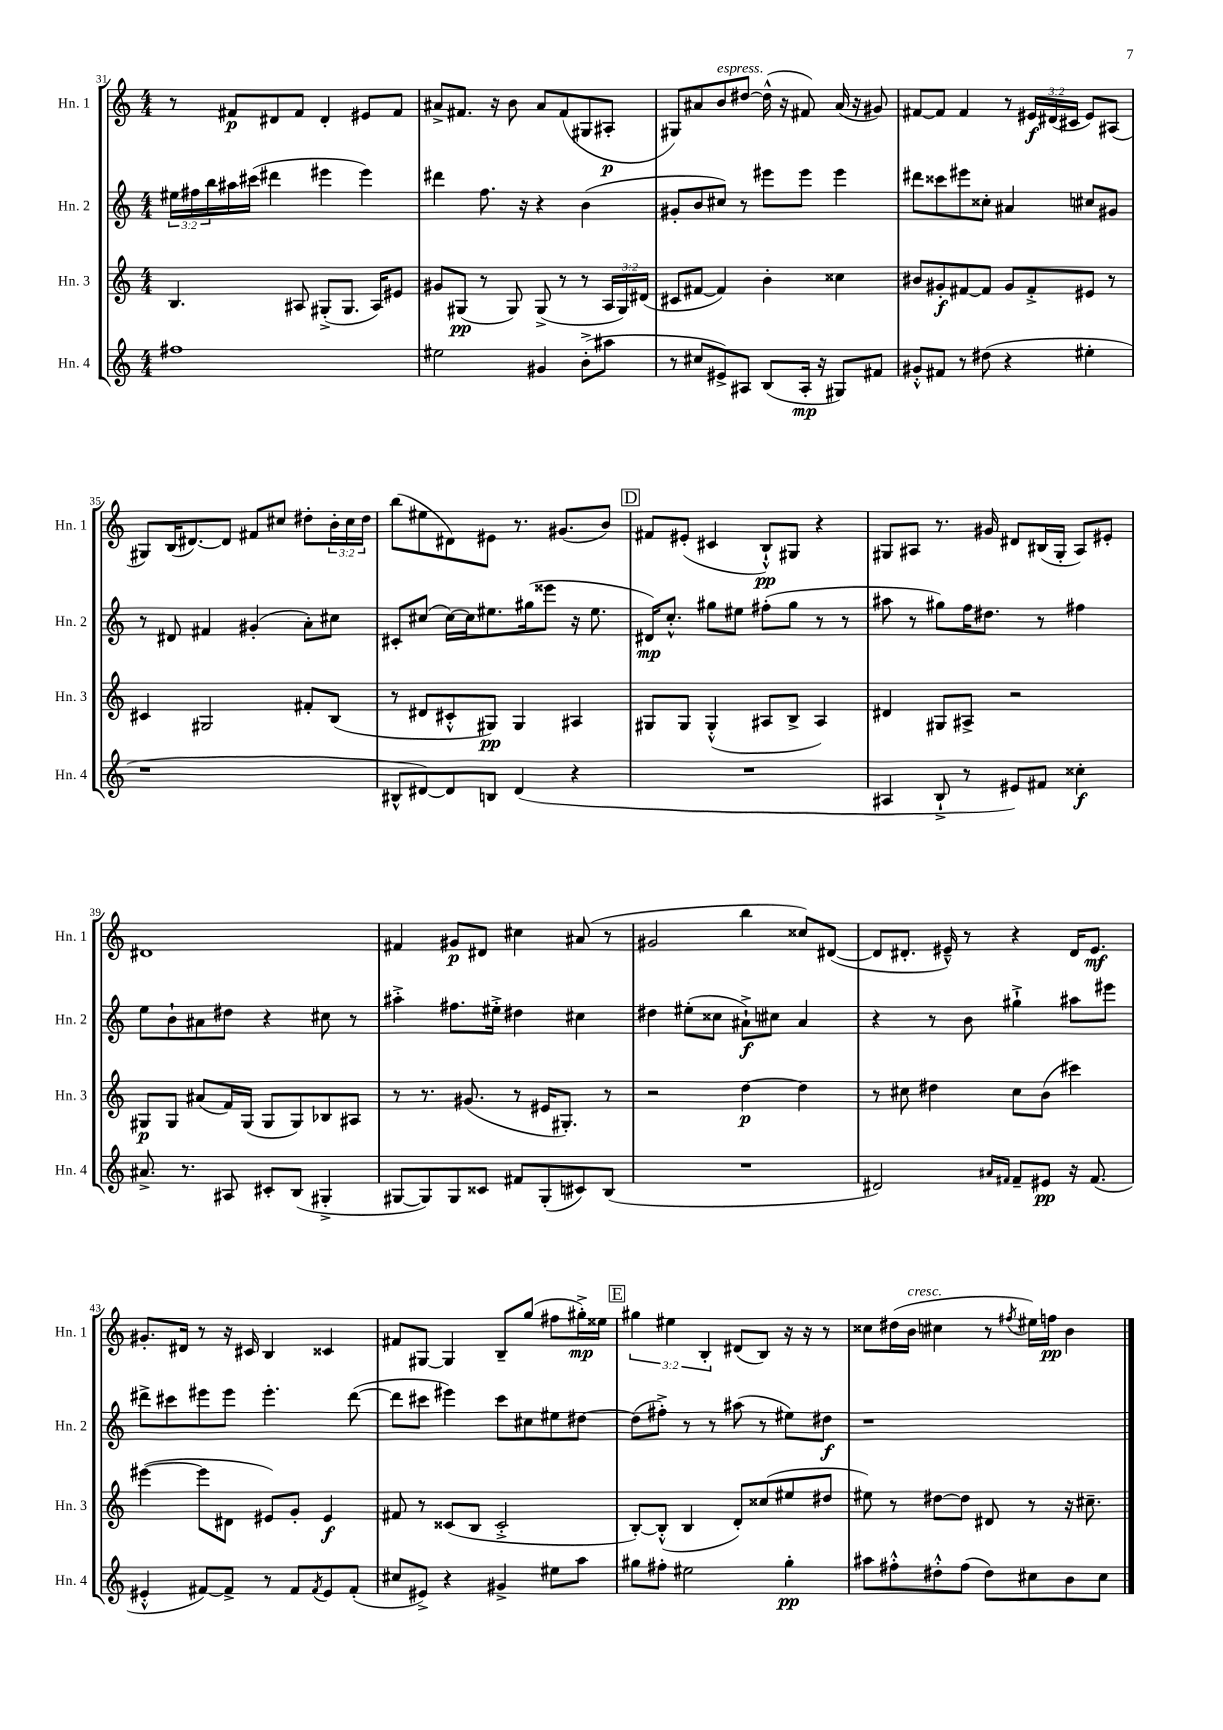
<<
\new StaffGroup <<
\new Staff = "s0" \with { instrumentName = "Hn. 1" shortInstrumentName = "Hn. 1" } {
    \clef treble \key c \major \numericTimeSignature \time 4/4 \override Staff.TupletNumber.text = #tuplet-number::calc-fraction-text
    r8 fis'8\p dis'8 fis'8 dis'4-. eis'8 fis'8 |
    ais'8-> fis'8. r16 b'8 ais'8 fis'8( gis8 ais8-.\p |
    gis8) ais'8 b'8^\markup { \italic "espress." } dis''8~ dis''16-^( r16 fis'8) ais'16( r16 gis'8) |
    fis'8~ fis'8 fis'4 r8 \tuplet 3/2 { eis'16\f dis'16( cis'16 } eis'8) ais8( |
    gis8) b16( dis'8.~) dis'8 fis'8 cis''8 dis''8-. \tuplet 3/2 { b'16-. cis''16 dis''16 } |
    b''8( eis''8 dis'8) eis'8 r8. gis'8.( b'8) |
    \mark \markup { \box "D" } fis'8 eis'8-.( cis'4 b8-!-^\pp) gis8 r4 |
    gis8 ais8 r8. gis'16 dis'8 bis16( gis16-. ais8) eis'8-. |
    dis'1 |
    fis'4 gis'8\p dis'8 cis''4 ais'8( r8 |
    gis'2 b''4 cisis''8) dis'8~( |
    dis'8 dis'8.-. eis'16---^) r8 r4 dis'16 eis'8.\mf |
    gis'8.-. dis'16 r8 r16 cis'16 b4 cisis'4 |
    fis'8 gis8~ gis4 b8-- g''8( fis''8 gis''16-.->\mp) eisis''16 |
    \mark \markup { \box "E" } \tuplet 3/2 { gis''4 eis''4 b4-. } dis'8( b8) r16 r16 r8 |
    cisis''8 dis''16( b'16^\markup { \italic "cresc." } cis''4 r8 \acciaccatura { fis''8 } eis''16) f''16\pp b'4 \bar "|." |
}
\new Staff = "s1" \with { instrumentName = "Hn. 2" shortInstrumentName = "Hn. 2" } {
    \clef treble \key c \major \numericTimeSignature \time 4/4 \override Staff.TupletNumber.text = #tuplet-number::calc-fraction-text
    \tuplet 3/2 { eis''16 fis''16 b''16 } ais''16 cis'''16( dis'''4 eis'''4 eis'''4) |
    dis'''4 f''8. r16 r4 b'4( |
    gis'8-. b'8 cis''8) r8 eis'''8 eis'''8 eis'''4 |
    dis'''8 cisis'''8 eis'''8 cisis''8-. ais'4 cis''8 gis'8 |
    r8 dis'8 fis'4 gis'4-.( a'8-.) cis''8 |
    cis'8-. cis''8( cis''16~) cis''16 eis''8. gis''16( eisis'''8 r16 eis''8. |
    \mark \markup { \box "D" } dis'16\mp) c''8.-.-^ gis''8 eis''8 fis''8-.( gis''8 r8 r8 |
    ais''8 r8 gis''8) f''16 dis''8. r8 fis''4 |
    e''8 b'8-! ais'8 dis''8 r4 cis''8 r8 |
    ais''4-.-> fis''8. eis''16-.-> dis''4 cis''4 |
    dis''4 eis''8-.( cisis''8 ais'8-!->\f) cis''8 ais'4 |
    r4 r8 b'8 gis''4-!-> ais''8 eis'''8 |
    dis'''8-> cis'''8 eis'''8 eis'''8 eis'''4.-. dis'''8~( |
    dis'''8 cis'''8 eis'''4) cis'''8 cis''8 eis''8 dis''8~ |
    \mark \markup { \box "E" } dis''8( fis''8-.->) r8 r8 ais''8( r8 eis''8) dis''8\f |
    r1 \bar "|." |
}
\new Staff = "s2" \with { instrumentName = "Hn. 3" shortInstrumentName = "Hn. 3" } {
    \clef treble \key c \major \numericTimeSignature \time 4/4 \override Staff.TupletNumber.text = #tuplet-number::calc-fraction-text
    b4. ais8 gis8-.->( gis8. ais16) eis'8 |
    gis'8 gis8\pp( r8 gis8) gis8->( r8 r8 \tuplet 3/2 { a16 gis16) dis'16( } |
    cis'8 fis'8~ fis'4) b'4-. cisis''4 |
    bis'8 gis'8-.\f fis'8~ fis'8 gis'8 fis'8-.-> eis'8 r8 |
    cis'4 gis2 fis'8-. b8( |
    r8 dis'8 cis'8-.-^ gis8\pp) gis4 ais4 |
    \mark \markup { \box "D" } gis8 gis8 gis4-.-^( ais8 b8-> ais4) |
    dis'4 gis8 ais8-> r2 |
    gis8\p gis8 ais'8( f'16) gis16( gis8 gis8) bes8 ais8 |
    r8 r8. gis'8.( r8 eis'16 gis8.-.) r8 |
    r2 d''4~\p d''4 |
    r8 cis''8 dis''4 cis''8 b'8( cis'''4) |
    eis'''4~( eis'''8 dis'8 eis'8) g'8-. eis'4\f |
    fis'8 r8 cisis'8( b8 cisis'2-.-> |
    \mark \markup { \box "E" } b8~-.) b8-.-^( b4 d'8-.) cisis''8( eis''8 dis''8 |
    eis''8) r8 dis''8~ dis''8 dis'8 r8 r16 cis''8.-- \bar "|." |
}
\new Staff = "s3" \with { instrumentName = "Hn. 4" shortInstrumentName = "Hn. 4" } {
    \clef treble \key c \major \numericTimeSignature \time 4/4
    fis''1 |
    eis''2 gis'4 b'8-.->( ais''8 |
    r8 cis''8 eis'8->) ais8 b8( ais16-.\mp r16 gis8) fis'8 |
    gis'8-.-^ fis'8 r8 dis''8( r4 eis''4-. |
    r1 |
    bis8-^ dis'8~) dis'8 b8 dis'4( r4 |
    \mark \markup { \box "D" } R1 |
    ais4 b8-!-> r8 eis'8) fis'8 cisis''4-.\f |
    ais'8.-> r8. ais8 cis'8-. b8( gis4-.-> |
    gis8~ gis8) gis8 cisis'8 fis'8 gis8-.( cis'8) b8( |
    R1 |
    dis'2) \grace { ais'16 fis'16 } fis'8-- eis'8\pp r16 fis'8.( |
    eis'4-.-^ fis'8~) fis'8-> r8 fis'8 \acciaccatura { fis'8 } eis'8 fis'8-.( |
    cis''8 eis'8->) r4 gis'4-> eis''8 a''8 |
    \mark \markup { \box "E" } gis''8 fis''8-. eis''2 gis''4-.\pp |
    ais''8 fis''8-.-^ dis''8-.-^ fis''8( dis''8) cis''8 b'8 cis''8 \bar "|." |
}
>>
>>
\layout { \context { \Score currentBarNumber = #31 } }
